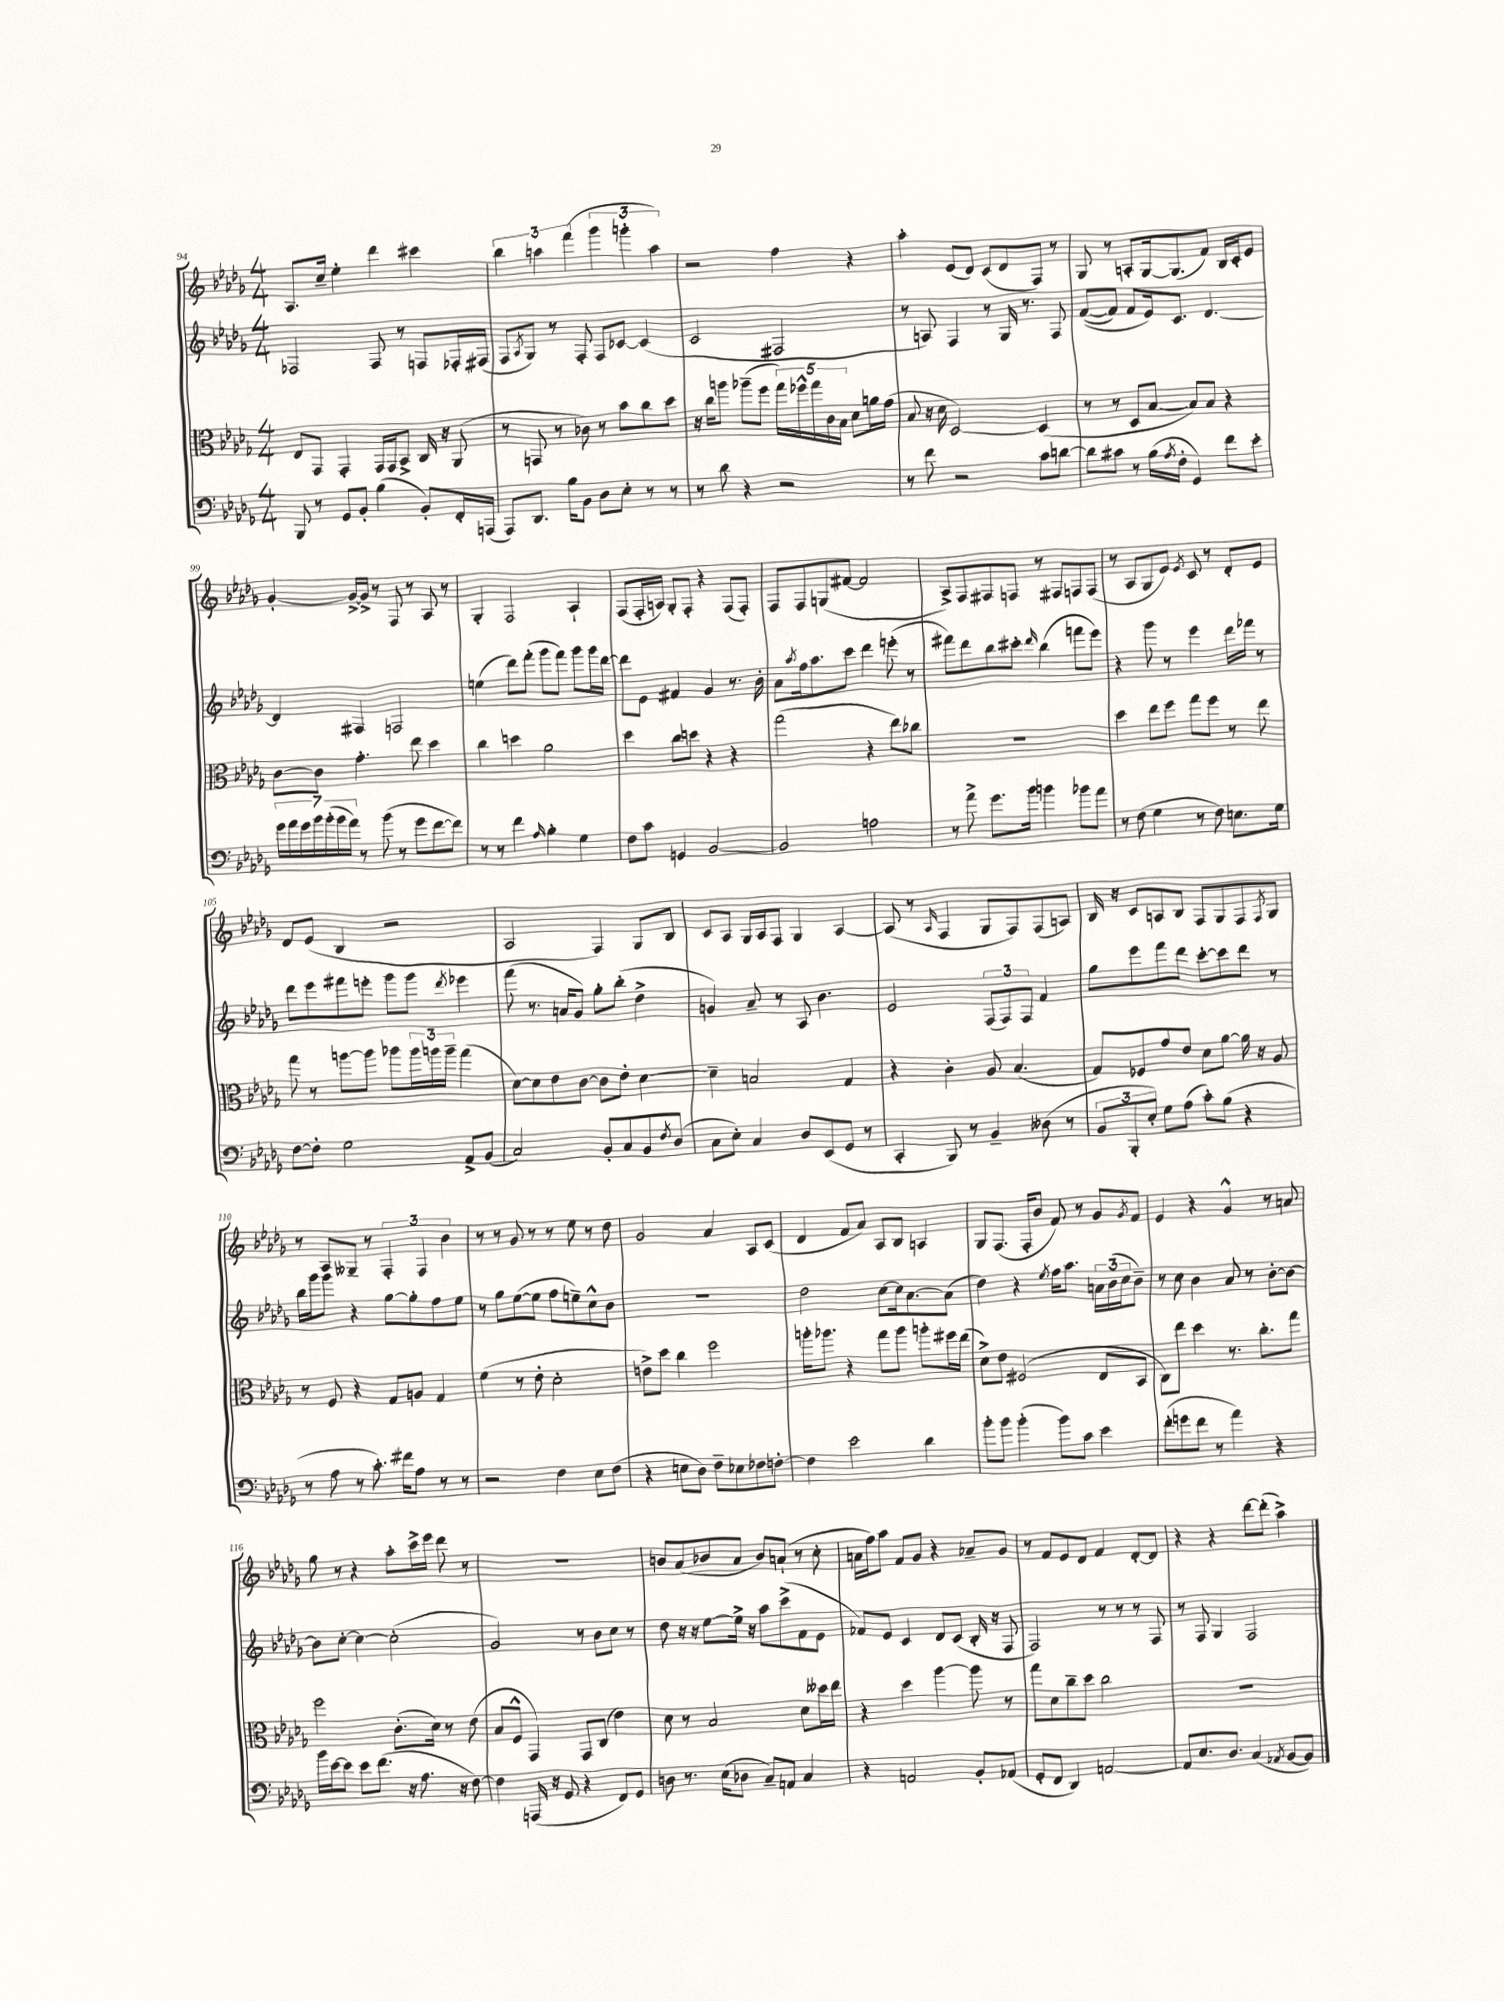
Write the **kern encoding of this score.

**kern	**kern	**kern	**kern
*part4	*part3	*part2	*part1
*staff4	*staff3	*staff2	*staff1
*clefF4	*clefC3	*clefG2	*clefG2
*k[b-e-a-d-g-]	*k[b-e-a-d-g-]	*k[b-e-a-d-g-]	*k[b-e-a-d-g-]
*M4/4	*M4/4	*M4/4	*M4/4
=94	=94	=94	=94
8BBB-/	8E-/L	2F-X/	8.A-/L
8r	8GG-/J	.	.
.	.	.	16cc~/Jk
8GG-/L	4GG-'/	.	4ee-'\
8BB-'/J	.	.	.
(4B-\	16GG-/LL	8F-/	4ddd-\
.	16GG-/J	.	.
.	8BB-^/J	8r	.
8BB-'/L)	16C/	8Fn/L	4ccc#X\
.	16r	.	.
16FF'/L	(8AA-/	16F-X'/L	.
(16AAAn/JJ	.	(16F#X/JJ	.
=95	=95	=95	=95
8AAA-/L)	8r	8F/L	6bb-\
.	.	8qA-/	.
8.DD-/J	8GGn/	8G-/J)	.
.	.	.	6aan\
.	8r	8r	.
16B-\KL	.	.	.
.	.	.	(6fff\
8BB-\J	8c-X\)	8F'/	.
8D-\L	8r	8F/L	6ggg-\
8E-'\J	8b-\L	[8c-X/J	.
.	.	.	6gggn'\
8r	8cc\	(4c-/]	.
.	.	.	6aa\)
8r	8dd-\J	.	.
=96	=96	=96	=96
8r	16r	2c/	2r
.	16cc\KL	.	.
8d-\	8aan\J	.	.
4r	(8aa-X~\L	.	.
.	8ff\J	.	.
2r	20gg-\LL)	2F#X/	4ff\
.	20ff-X^^\	.	.
.	20gg-\	.	.
.	20c\	.	.
.	20B-\JJ	.	.
.	8d-\L	.	4r
.	16an\L	.	.
.	(16g-\JJ	.	.
=97	=97	=97	=97
8r	8B-/	8r	4aa-'\
8f\	16r	8An/)	.
.	16d-\	.	.
2r	[2D-/)	4F/	(8e-/L
.	.	.	8d-/J)
.	.	8r	(8c/L
.	.	16G-/	8d-/
.	.	8.r	.
8c\L	(4D-/]	.	8F/J)
[8dn\J	.	8F/	8r
=98	=98	=98	=98
8d\L]	8r	(([8f/L	8G-/
8c#X\J	8r	8f/J])	8r
8r	8D-/L	8f/L	8An'/L
(16B-\LL	[8B-/J	16e-/k)	[16G-/k
8qA-/	.	.	.
16F'\JJ	.	8.c/J	(8.G-/]
4GG-/)	8B-/L])	.	.
.	8B-/J	[4.d-/	8f/J)
8f\L	4r	.	16B-/LL
.	.	.	16c'/J
8e-'\J	.	.	8e-/J
!!LO:LB:g=z
=99	=99	=99	=99
28g-\LL	[8c\L	4d-/]	[4g-'/
28a-\	.	.	.
28g-\	.	.	.
28b-\	.	.	.
.	8c\J]	.	.
(28b-'\	.	.	.
28b-\	.	.	.
28a-\JJ)	.	.	.
8r	4.g-'\	4F#X/	16g-^/LL_
.	.	.	16g-^/JJ]
(8b-\	.	.	8r
8r	.	2Fn/	8F/
8g-\L	8ee-\	.	8r
[8f\	4dd-\	.	8A-/
8f\J])	.	.	8r
=100	=100	=100	=100
8r	4cc\	(4een\	4G-'/
8r	.	.	.
4f\	4ddn\	8ddd-\L)	2F/
.	.	(8fff'\J	.
16qqA-/	.	.	.
4B-'\	2a-\	8ggg-\L	.
.	.	8fff\J)	.
4G-\	.	8ggg-\L	4A-`/
.	.	16ggg-\L	.
.	.	[16ddd-\JJ	.
=101	=101	=101	=101
8F\L	4dd-\	8ddd-\L]	(8F/L
8c\J	.	8e-\J	16F'/L
.	.	.	16An/JJ)
4GGn/	8cc\L	4f#X/	8G-'/L
.	8ddn\J	.	8F'/J
[2BB-/	4r	4g-/	4r
.	4r	8.r	(8F/L
.	.	.	8F'/J)
.	.	16b-'\	.
=102	=102	=102	=102
2BB-/]	(2gg-\	8a-\L	8F/L
.	.	8qaa-/	.
.	.	16ff\k	8F/
.	.	8.aa-\	.
.	.	.	(8Gn/
.	.	8ccc\J	[8f#X/J
2An\	4r	4ddd-\	2f#/]
.	8ee-\L)	(8eeen'\	.
.	8cc-X\J	8r	.
=103	=103	=103	=103
8r	1r	8fff#X\L)	8A-^/L)
8a-^\	.	8ddd-\	8F/
8.g-\L	.	8bb-\	8F#X/
.	.	8ccc#X'\J	8Fn/J
16b-\Jk	.	.	.
.	.	16qqddd-/	.
4bn\	.	(4bb-\	8r
.	.	.	8F#X/L
8b-X\L	.	8fffn\L	8Fn/
8a-\J	.	8eee-\J)	(8F/J
=104	=104	=104	=104
8r	4dd-\	4r	8r
(8F\	.	.	8A-/L
4G-\	8ee-\L	8ggg-\	8G-/
.	8ff\J	8r	8e-/J)
.	.	.	8qe-/
8r	8gg-\L	4eee-\	8c/
8F\)	8ff\J	.	8r
8.En\L	8r	16ddd-\LL	8d-'/L
.	.	16fff-X\JJ	.
.	8ee-\	8r	8e-/J
16G-\Jk	.	.	.
!!LO:LB:g=z
=105	=105	=105	=105
[8F\L	8gg-\	8ddd-\L	8d-/L
8F'\J]	8r	8eee-\	(8e-/J
2G-\	[8aan\L	8fff#X\	4B-/
.	8aa\J]	8eeen'\J	.
.	8aa-X\L	8ggg-\L	2r
.	24aa-\L	8ggg-\J	.
.	24aan\	.	.
.	24aa~\JJ	.	.
.	.	8qddd-/	.
8AA-^/L	(4gg-\	4eee-X\	.
(8BB-/J	.	.	.
=106	=106	=106	=106
2C/)	[8d-\L)	(8fff\	2A-/
.	8d-\]	8.r	.
.	8e-\	.	.
.	.	16an/KL	.
.	[8c\J	8g-/J)	.
8BB-'/L	8c\L]	8gg-'\L	4F/)
8C/	8e-'\J	(8bb-'\J	.
8BB-/	[4d-\	4dd-^\	8G-/L
8qF/	.	.	.
(8D-/J	.	.	8B-/J
=107	=107	=107	=107
8C\L	4d-~\]	4gn/)	8c/L
8E-'\J)	.	.	8A-/J
4C/	2Bn/	8a-~/	16G-/LL
.	.	.	16A-/J
.	.	8r	8F/J
8D-/L	.	8A-/	4G-/
(8EE-/	.	4.b-\	.
8GG-/J	4G-/	.	[4A-/
8r	.	.	.
=108	=108	=108	=108
4CC'/	4r	2e-/	(8A-/]
.	.	.	8r
.	.	.	16qqA-/
8BBB-/)	4c'\	.	4F/
8r	.	.	.
4BB-~/	8A-/	(12F/L	8G-/L
.	.	12F/)	.
.	(4.B-/	.	8F/)
.	.	12F/J	.
(8D--X\	.	4f/	(8F/
8r	.	.	8An/J)
=109	=109	=109	=109
12BB-/L	8G-/L)	8gg-\L	16B-/
.	.	.	16r
12BBB-'/	.	.	.
.	8F-X/	8eee-\	8c/L
12E-'/J)	.	.	.
8G-\L	8g-/	8fff\	8An/
(8A-\J	8e-/J	8ddd-\J	8B-/J
8c'\L)	8d-\L	[8ccc'\L	8F/L
(8B-\J	[8a-\J	8ccc\]	8G-/
4r	16a-\]	8ddd-\J	8F/
.	16r	.	.
.	.	.	8qF/
.	8A-/	8r	8G-/J
!!LO:LB:g=z
=110	=110	=110	=110
8r	8r	16bb-\LL	8r
.	.	16ggg-\J	.
8A-\	8F/	8ggg-\J	8A-/L
8r	4r	4r	8G--X~/J
8.c'\)	.	.	8r
.	8G-/L	[8gg-\L	6F'/
16f#X\KL	.	.	.
8A-\J	8An/J	8gg-'\]	.
.	.	.	6F/
8r	4G-/	8ff\	.
.	.	.	6b-\
8r	.	8ee-\J	.
=111	=111	=111	=111
2r	(4f\	8r	8r
.	.	8gg-\L	8r
.	8r	([8ee-\	8g-/
.	8e-'\	8ee-\J]	8r
4F\	2d-'\	8ff\L	8r
.	.	8een~\)	8ee-\
8E-\L	.	8cc^^\	8r
(8F\J	.	8b-\J	8dd-\
=112	=112	=112	=112
4r	8en^\L)	1r	2g-/
.	8dd-\J	.	.
8En\L	4cc\	.	.
8D-\J)	.	.	.
8F~\L	2ff\	.	4a-/
8E-X\	.	.	.
8F-X\	.	.	8A-/L
[8Fn'\J	.	.	(8c/J
=113	=113	=113	=113
4F\]	16aan'\KL	2dd-\	4d-/
.	8.aa-X\J	.	.
2e-\	4r	.	8f/L
.	.	.	8a-/J)
.	8gg-\L	[8cc\L	8A-/L
.	8aa-\J	16cc\k]	8B-/J
.	.	[8.a-\	.
4d-\	8aan'\L	.	4An/
.	16ff#X\L	(8a-\J]	.
.	(16ee-\JJ	.	.
=114	=114	=114	=114
8b-'\L	8d-^\L)	4dd-\)	8G-/L
8b-\J	8e-\J	.	(8.F/J
(4b-'\	(2F#X/	4r	.
.	.	.	16F'/KL
.	.	.	8b-/J
.	.	8qee-/	.
8b-\L)	.	16ff\KL	8f/)
.	.	8.aa-\J	.
8c\J	.	.	8r
4e-\	8E-/L	24an\LL	8g-/L
.	.	(24b-\	.
.	.	24cc\J	.
.	.	.	8qg-/
.	8BB-/J	8b-~\J)	8f/J
=115	=115	=115	=115
(8f'\L	8C\L)	8r	4e-/
8gn\	8ee-\J	8cc\	.
8f\J	4dd-\	4b-\	4r
8r	.	.	.
4a-\)	8.r	8a-/	4g-^^/
.	.	8r	.
.	8.cc'\L	.	.
4r	.	[8b-'\L	8r
.	8gg-\J	8b-\J_	8an/
!!LO:LB:g=z
=116	=116	=116	=116
16b-\LL	2ff\	8b-\L]	8gg-\
[16e-\J	.	.	.
8e-\J]	.	[8cc'\J	8r
8e-\L	.	4cc\_	4r
(8.f\J	.	.	.
.	(8.c'\L	(2cc'\]	8aa-'\L
16r	.	.	.
8.A-\	.	.	16ccc^\L
.	16d-\Jk)	.	16eee-\JJ
.	8r	.	8ddd-\
16r	.	.	.
[8F\)	(8e-\	.	8r
=117	=117	=117	=117
4F\]	8B-/L	2g-/)	1r
.	8F^^/J	.	.
(16AAAn/	4GG-/)	.	.
16r	.	.	.
8GG-/	.	.	.
4r	8GG-/L	8r	.
.	(8C/J	8b-\L	.
8FF/L)	4e-\)	8cc\J	.
8GG-/J	.	8r	.
=118	=118	=118	=118
8Dn\	8d-\	8dd-\	8bn/L
8.r	8r	16r	(8a-/
.	.	16r	.
.	2B-/	[8ee-\L	8b-X/
(16E-\KL	.	.	.
8D-X\J	.	16ee-^\Jk]	8a-/J
.	.	16r	.
8C~/L)	.	8aa-\L	8b-/L)
8AAn/J	.	(8ccc^\	(8an`/J
4C/	8d-\L	8f\	8r
.	16dd--X\L	8e-\J	8cc'\
.	16ee-\JJ	.	.
=119	=119	=119	=119
4r	4r	8f-X/L)	16an\LL
.	.	.	16ff\J)
.	.	8e-/J	8aa-\J
2AAn/	4dd-\	4c/	8f/L
.	.	.	8g-/J
.	[4aa-\	8d-/L	4r
.	.	(8c/J	.
8BB-'/L	8aa-\]	16B-'/	8a-X~/L
.	.	16r	.
(8AA-X/J	8r	8F/	8g-/J
=120	=120	=120	=120
8GG-'/L	8gg-\L	2F/)	8r
8FF/J	8d-\	.	8f/L
4DD-/)	8cc~\	.	8e-/
.	8dd-\J	.	8d-/J
[2AAn/	2cc\	8r	4f/
.	.	8r	.
.	.	8r	[8d-'/L
.	.	8F/	8d-/J]
=121	=121	=121	=121
8AA/L]	1r	8r	4r
8.E-/	.	8F/	.
.	.	4G-/	4r
8.D-/J	.	.	.
(4C/	.	2F/	[8ddd-\L
.	.	.	(8ddd-'\J]
8qAA-X/	.	.	.
[8BB-/L	.	.	4aa-^\)
8BB-/J])	.	.	.
==	==	==	==
*-	*-	*-	*-
